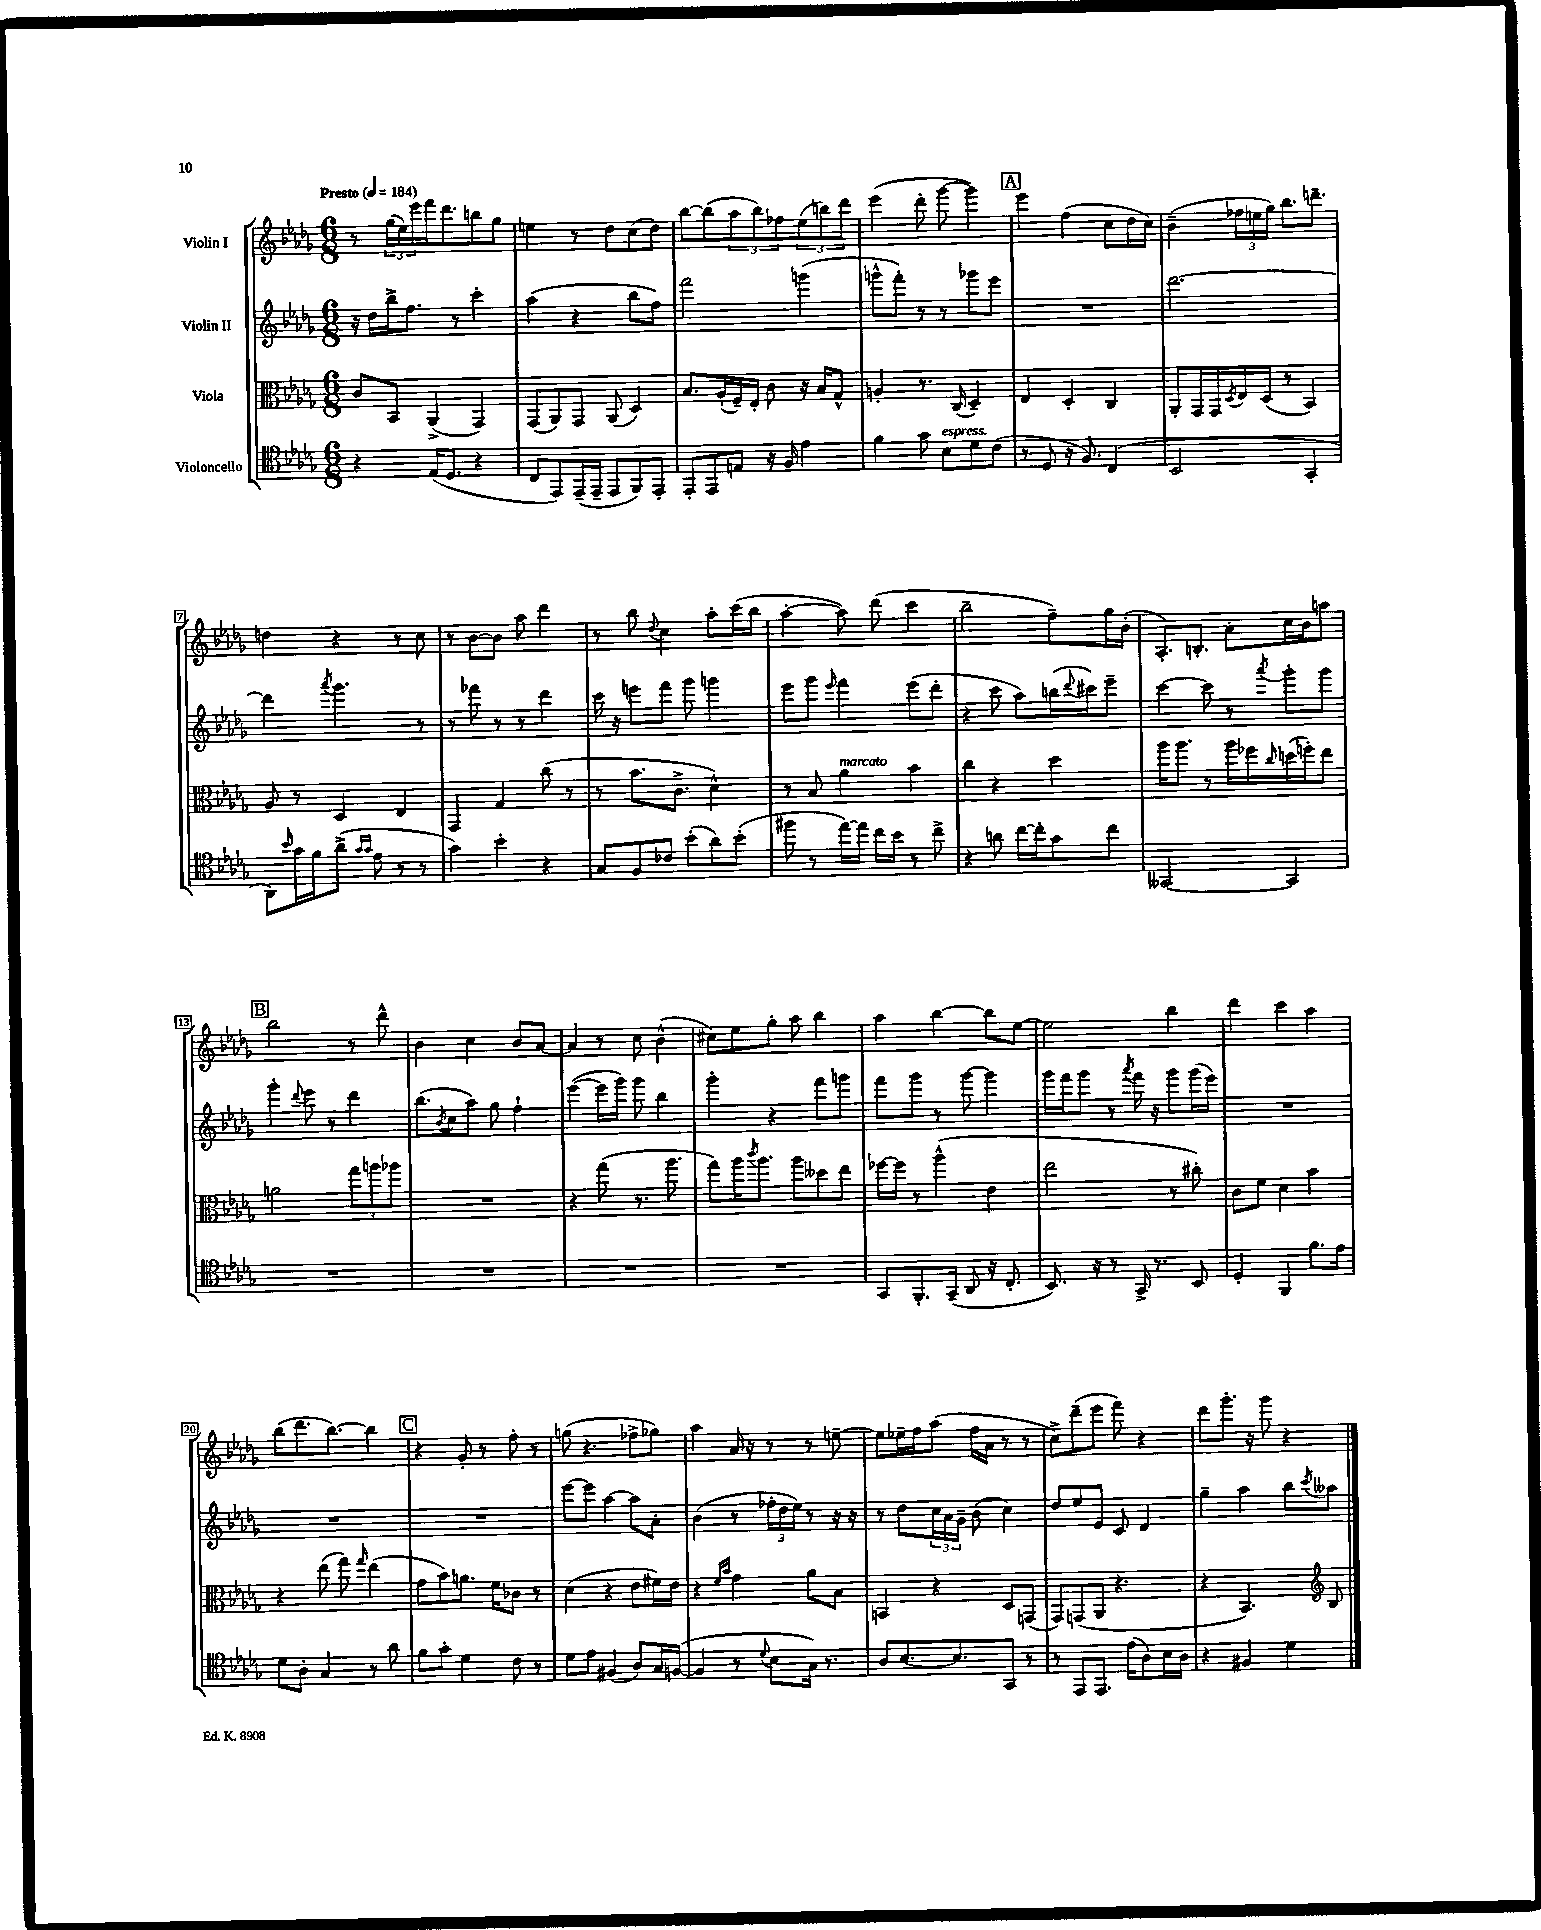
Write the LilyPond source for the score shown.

<<
\new StaffGroup <<
\new Staff = "s0" \with { instrumentName = "Violin I" } {
    \clef treble \key des \major \numericTimeSignature \time 6/8 \tempo "Presto" 4 = 184
    r8 \tuplet 3/2 { ges''16( ees''16) ees'''16 } f'''16 des'''8. b''8 ges''8 |
    e''4 r8 des''8 c''8( des''8) |
    bes''8~ bes''8( \tuplet 3/2 { aes''8 bes''8) fes''8 } \tuplet 3/2 { ees''8( b''8) des'''8 } |
    ees'''4( des'''8-. ges'''8~ ges'''4) |
    \mark \markup { \box "A" } ees'''4 f''4( c''8 des''16 c''16) |
    bes'4--( \tuplet 3/2 { fes''16 e''16 ges''16) } bes''8. d'''8.-- |
    d''4 r4 r8 c''8 |
    r8 bes'8~ bes'8 aes''8 des'''4 |
    r8 bes''8 \appoggiatura { des''8 } c''4 aes''8-. c'''16( bes''16 |
    aes''4~-. aes''8) des'''8( c'''4 |
    bes''2-- f''8--) ges''16 bes'16-.( |
    aes8.-.) b8.-. aes'8-. c''16 bes'16 a''8 |
    \mark \markup { \box "B" } bes''2 r8 des'''8-^ |
    bes'4 c''4 bes'8 aes'8~ |
    aes'4 r8 c''8 bes'4-^( |
    cis''8) ees''8 ges''8-. aes''8 bes''4 |
    aes''4 bes''4~ bes''8 ees''8~ |
    ees''2 bes''4 |
    des'''4 c'''4 aes''4 |
    bes''8( des'''8. bes''8.~) bes''4 |
    \mark \markup { \box "C" } r4 ges'8-. r8 f''8-. r8 |
    g''8( r4. fes''8-> ges''8) |
    aes''4 aes'16 r16 r8 r8 e''8~-- |
    e''8 ees''16-- f''16 aes''8( f''16 aes'16 r8 r8 |
    c''8->) des'''8--( ees'''8 f'''8) r4 |
    des'''8 ges'''8.-. r16 ges'''8 r4 \bar "|." |
}
\new Staff = "s1" \with { instrumentName = "Violin II" } {
    \clef treble \key des \major \numericTimeSignature \time 6/8
    r16 des''16 bes''16-> f''8. r8 c'''4-. |
    aes''4( r4 bes''8 f''8) |
    f'''2 g'''4( |
    g'''8-^ f'''8-.) r8 r8 ges'''8 ees'''8 |
    \mark \markup { \box "A" } R2. |
    des'''2.~ |
    des'''4 \acciaccatura { aes'''8 } ges'''4. r8 |
    r8 fes'''8 r8 r8 des'''4 |
    c'''16 r16 e'''8 f'''8 ges'''8 g'''4 |
    ees'''8 ges'''8 \grace { ees'''16 } f'''4 ees'''8( des'''8-. |
    r4 c'''8 aes''8) b''16( \appoggiatura { des'''8 } cis'''16) ees'''8-- |
    c'''4~ c'''8 r8 \acciaccatura { aes'''8 } ges'''8-. ges'''8 |
    \mark \markup { \box "B" } ges'''4-. \appoggiatura { des'''8 } ees'''8 r8 des'''4 |
    bes''8.( \acciaccatura { bes'8 } c''16 aes''8) ges''8 f''4-! |
    ees'''4~( ees'''16 ges'''16) ges'''8 bes''4 |
    ges'''4-. r4 f'''8 g'''8 |
    f'''8 ges'''8 r8 ges'''8~ ges'''4 |
    ges'''16 f'''16 ges'''8 r8 \acciaccatura { aes'''8 } f'''16 r16 ges'''8 ges'''16( ees'''16) |
    R2. |
    R2. |
    \mark \markup { \box "C" } R2. |
    ees'''8~ ees'''8 aes''4~ aes''8 aes'8-. |
    bes'4( r8 \tuplet 3/2 { fes''16-. des''16 ees''16) } r8 r16 r16 |
    r8 des''8 \tuplet 3/2 { c''16 aes'16 ges'16-- } bes'8( c''4) |
    des''8 ees''8 ees'8 c'8 des'4 |
    ges''4-- aes''4 bes''8 \acciaccatura { c'''8 } aeses''8 \bar "|." |
}
\new Staff = "s2" \with { instrumentName = "Viola" } {
    \clef alto \key des \major \numericTimeSignature \time 6/8
    c'8 bes,8 aes,4->( ges,4) |
    ges,8( aes,8) ges,8 aes,8( des4) |
    bes8. aes16-.( f16--) ees16-. c'8 r16 bes16 ges8-^ |
    a4-. r8. c16( des4--) |
    \mark \markup { \box "A" } ees4 des4-. c4 |
    aes,8-. ges,16 ges,16 \acciaccatura { des8 } ees16 des16( r8 bes,4) |
    aes8 r8 des4 ees4 |
    ges,4 ges4 c''8( r8 |
    r8 bes'8. c'8.-> des'4-^) |
    r8 bes8 aes'4^\markup { \italic "marcato" } bes'4 |
    c''4 r4 des''4 |
    aes''16 aes''8. r8 aes''16 fes''16 \grace { c''16 } d''16( f''16-.) ees''8 |
    \mark \markup { \box "B" } a'2 \tuplet 3/2 { ges''8 a''8 aes''8 } |
    R2. |
    r4 ges''8( r8. aes''8. |
    ges''8) aes''16 \acciaccatura { c'''8 } aes''8. aes''8 deses''8 ees''8 |
    fes''16~ fes''16 r8 aes''4-^( ees'4 |
    ees''2 r8 cis''8-.) |
    c'8 f'8 des'4 bes'4 |
    r4 ees''8( ges''8) \grace { ges''16 } ees''4( |
    \mark \markup { \box "C" } ges'8 bes'8) a'8. f'16 ces'8 r8 |
    des'4( r4 ees'8 fis'16) ees'16 |
    r4 \grace { f'16 bes'16 } ges'4 aes'8 bes8 |
    b,4 r4 des8 g,8( |
    ges,8) g,8( aes,8 r4. |
    r4 bes,4.) \clef treble bes8 \bar "|." |
}
\new Staff = "s3" \with { instrumentName = "Violoncello" } {
    \clef tenor \key des \major \numericTimeSignature \time 6/8
    r4 ees16( des8. r4 |
    c8 ees,8) ees,16--( ees,16-- ees,8 f,8) ees,8-. |
    ees,8-. ees,8 e8 r16 f16 ees'4 |
    f'4 ges'8 bes8^\markup { \italic "espress." } des'8 c'8( |
    \mark \markup { \box "A" } r8 des8 r16 f8.) c4( |
    bes,2 ges,4-. |
    aes,8) \grace { bes'16 } ges'16 f'16 aes'8->( \grace { ges'16 ges'16 } ees'8 r8 r8 |
    ges'4) bes'4-. r4 |
    ges8 f8 ces'8 bes'8-.( aes'8) bes'8-.( |
    fis''8 r8 ees''16~) ees''16 c''16 bes'16 r8 c''8-> |
    r4 a'8 c''16~ c''16-. ges'8 c''8 |
    geses,2~ geses,4 |
    \mark \markup { \box "B" } R2. |
    R2. |
    R2. |
    R2. |
    ges,8 f,8.-. ges,16--( aes,8 r16 c8.-. |
    bes,8.) r16 r8 ges,16-> r8. bes,8 |
    des4-. f,4 f'8. ees'16 |
    des'8 aes8-. ges4 r8 aes'8 |
    \mark \markup { \box "C" } f'8 ges'8-. des'4 c'8 r8 |
    des'8 ees'8 fis4( aes8) ges16 f16~( |
    f4 r8 \appoggiatura { des'8 } bes8 ges16) r8. |
    aes8 bes8.~ bes8. ges,8 r8 |
    r8 ees,8 ees,8. ees'16( aes8) bes16 aes16 |
    r4 fis4 des'4 \bar "|." |
}
>>
>>
\layout { \context { \Score \override BarNumber.stencil = #(make-stencil-boxer 0.1 0.3 ly:text-interface::print) } }
